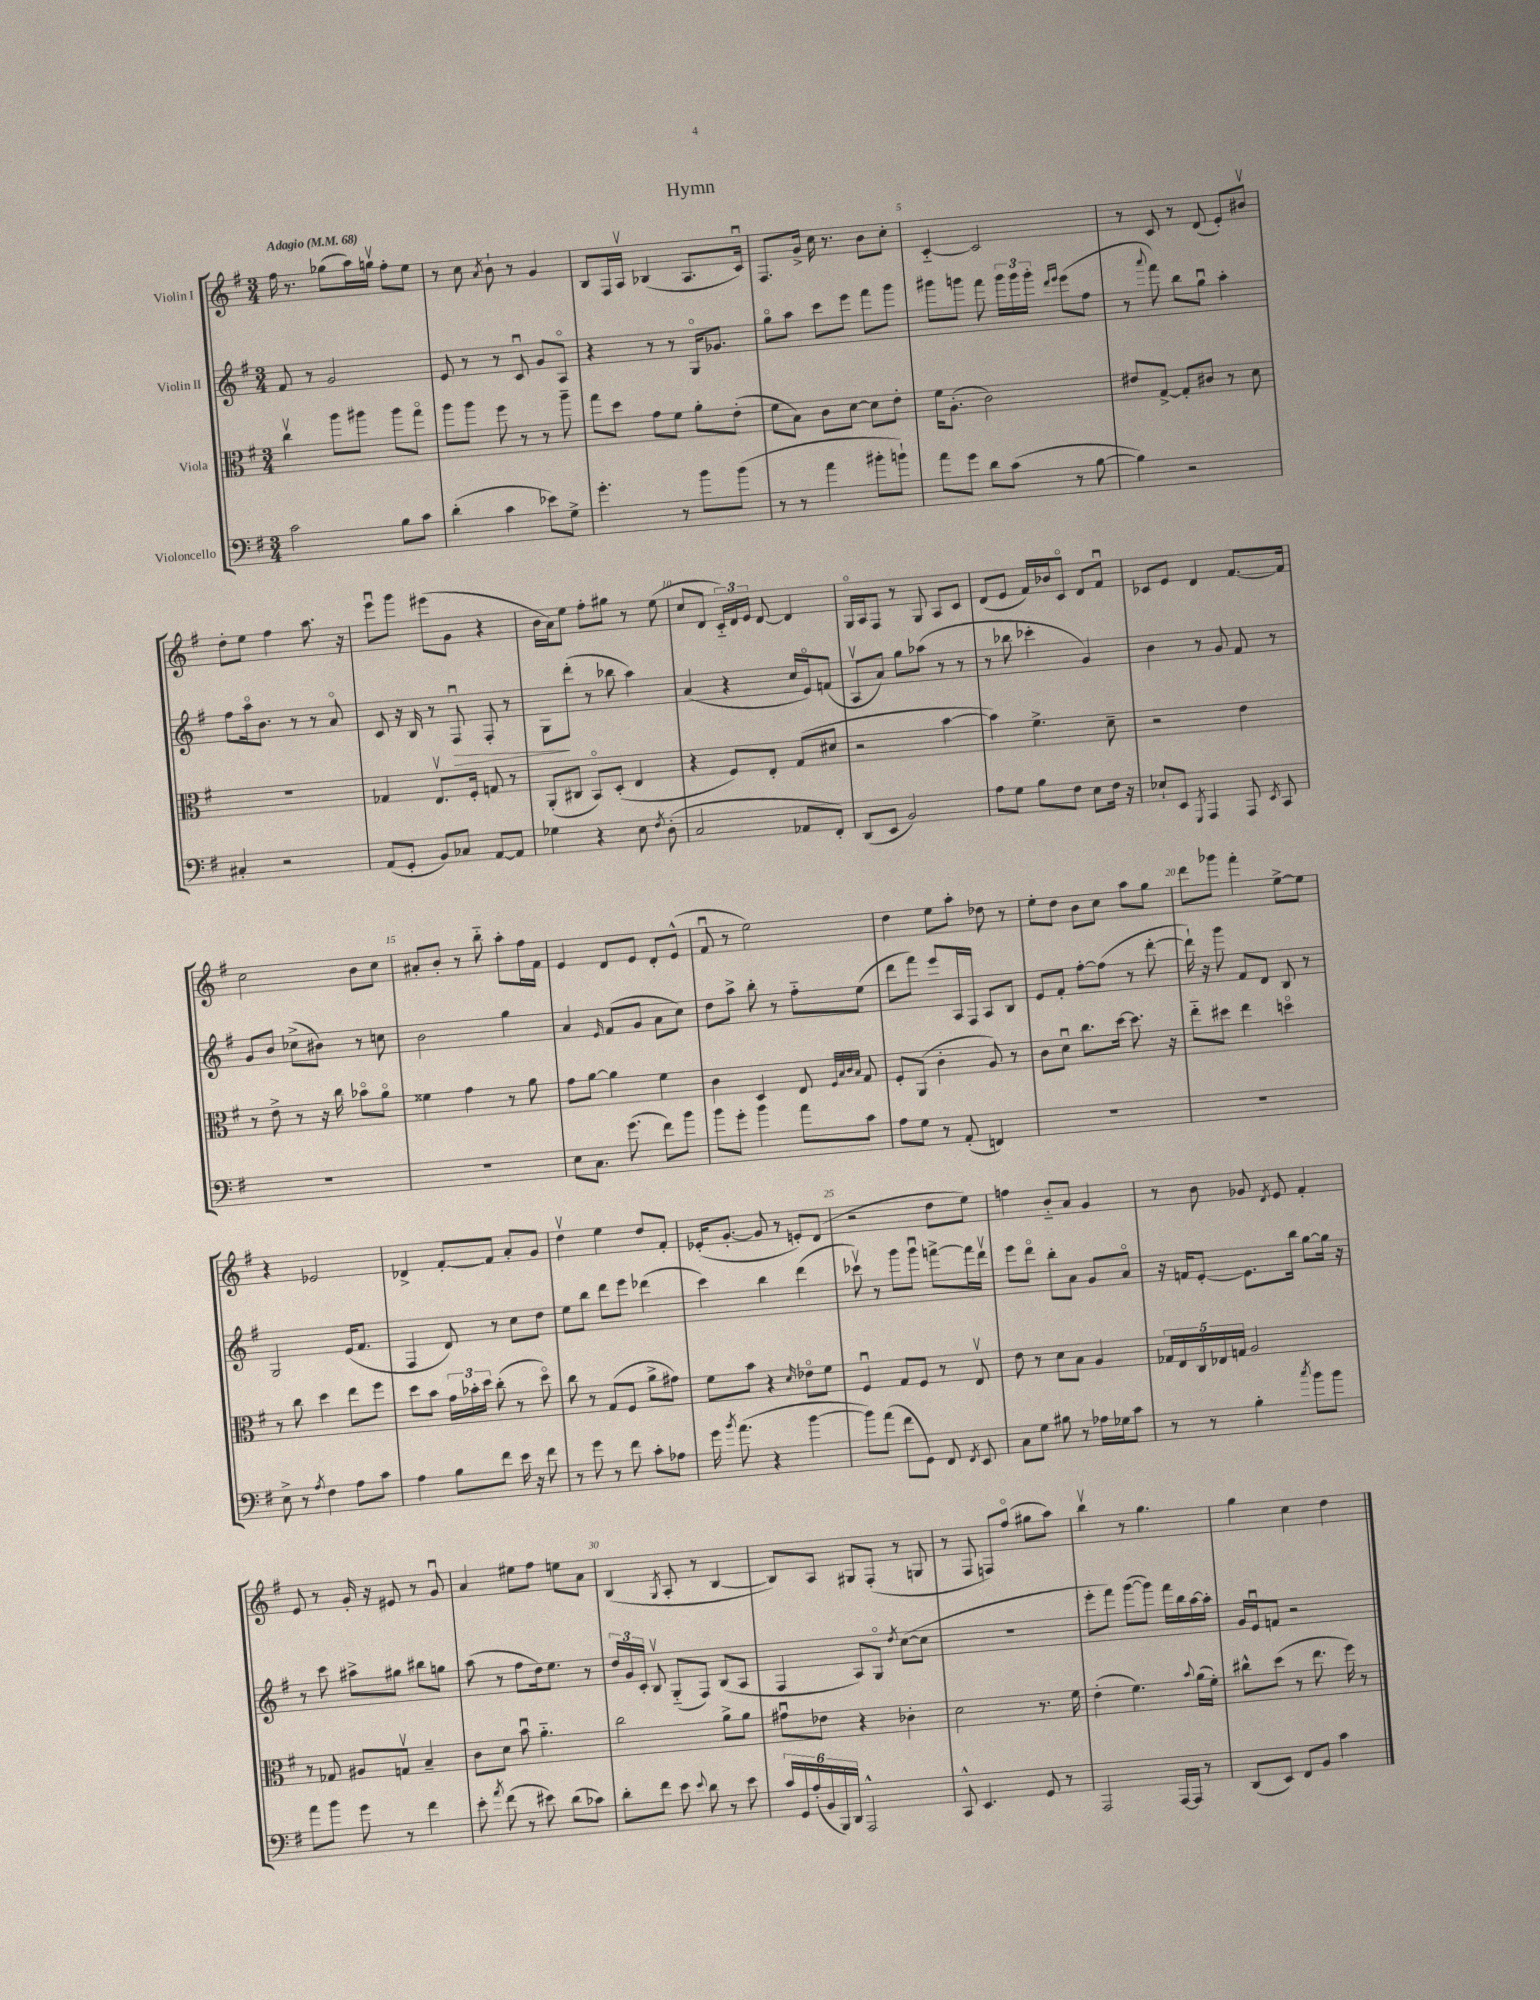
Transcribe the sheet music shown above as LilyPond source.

\header { title = "Hymn" }
<<
\new StaffGroup <<
\new Staff = "s0" \with { instrumentName = "Violin I" } {
    \clef treble \key g \major \numericTimeSignature \time 3/4 \tempo "Adagio" 4 = 68
    \autoBeamOff fis''16 r8. ges''8[( a''16) g''16]\upbow fis''8[-. e''8] |
    r8 c''8 \acciaccatura { a'8 } b'8-! r8 g'4 |
    b8[ fis16 a16]\upbow bes4( a8.[ c'16]\downbow) |
    fis8.[ g'16]-> c''16 r8. b'8[ c''8]-. |
    c'4~-_ c'2 |
    r8 c'8 r8 d'8( e'8[-.) bis'8]\upbow |
    d''8[-. e''8] fis''4 a''8. r16 |
    e'''8[\downbow g'''8] eis'''8[( g'8] r4 |
    b'16[ a'16) e''8] fis''8[-. gis''8] r8 e''8( |
    c''8[ d'8] \tuplet 3/2 { c'16[-_) d'16 e'16] } d'8~ d'4 |
    g16[\flageolet a16 fis8] r8 g8 a8[ c'8] |
    d'8[( e'8] fis'16[) bes'16 c'8]\flageolet d'8[ fis'8]\downbow |
    ces'8[ e'8] d'4 fis'8.[~ fis'16] |
    c''2 b'8[ c''8] |
    ais'8[-. b'8]-. r8 b''8-_ a''8[-. fis''16 fis'16] |
    e'4 d'8[ e'8] d'8[-. e'8]-^( |
    fis'8\downbow r8 e''2) |
    d''4 e''8[ a''8]-. des''8 r8 |
    e''8[-. d''8] b'8[ c''8] a''8[ g''8] |
    d'''8[ ges'''8] fis'''4-. e''8[~-> e''8] |
    r4 ees'2 |
    des'4-> fis'8[~-. fis'8] a'8[-. g'8] |
    d''4\upbow e''4 d''8[ fis'8]-. |
    ees'16[-.( g'8.]~-. g'8 r8 e'8[-.) d'8]( |
    r2 d''8[ e''8]) |
    f''4 b'8[-_ a'8] g'4 |
    r8 b'8 ges'8 \acciaccatura { d'8 } e'8 fis'4-. |
    e'8 r8 g'16-. r16 eis'8 r8 g'8\downbow |
    a'4 eis''8[ fis''8] e''8[ a'8] |
    b4( \acciaccatura { g8 } a8-. r8 b4~ |
    b8[) a8] gis8[ fis8]-.( r8 g8 |
    r8 fis8 f8[) fis''8]\flageolet( gis''8[ a''8]) |
    b''4\upbow r8 g''4. |
    g''4 c''4 d''4 \bar "|." |
}
\new Staff = "s1" \with { instrumentName = "Violin II" } {
    \clef treble \key g \major \numericTimeSignature \time 3/4
    \autoBeamOff fis'8 r8 g'2 |
    e'8 r8 r8 c'8\downbow g'8[ a8]\flageolet |
    r4 r8 r8 g16[\flageolet ges'8.] |
    g''8[\flageolet a''8] c'''8[ e'''8] fis'''8[ g'''8] |
    gis'''8[ g'''8] fis'''8 \tuplet 3/2 { g'''16[ g'''16 g'''16]-. } \grace { d'''16[ e'''16] } e'''8[( fis''8] |
    r8 \appoggiatura { a'''8 } fis'''8) b''8[ g''8]\downbow a''4-. |
    fis''8[ a''16\flageolet b'8.] r8 r8 a'8\flageolet |
    c'8 r16 b16 r8 fis8\downbow\> fis8-. r8 |
    g8[\! d'''8]-.( r8 bes''8 a''4) |
    a'4( r4 c''16[ e'16\flageolet) f'8]( |
    a8[\upbow a'8]) g''8[ aes''8]( r8 r8 |
    r8 bes''8 ces'''4-. g'4) |
    b'4 r8 g'8 fis'8 r8 |
    g'8[ b'8] ces''8[->( bis'8]) r8 c''8 |
    b'2 g''4 |
    a'4 \grace { e'16 } fis'8[( g'8] a'8[ c''8]) |
    d''8[ a''8]-> b''8-. r8 fis''8[-_ e''8]( |
    d'''8[ fis'''8]) e'''8[ a16 fis16] a8[ b8] |
    e'8[ fis'8]-. fis''8[~-. fis''8]( r8 d'''8~-. |
    d'''16-!) r16 g'''8 fis'8[ d'8] b8 r8 |
    g2 e'16[( fis'8.] |
    fis4 d'8) r8 c''8[ d''8] |
    e''8[ b''8] d'''8[ e'''8] des'''4( |
    c'''4) b''4 d'''4( |
    ces'''8\upbow) r8 g'''8[ g'''8]\downbow f'''8[~-> f'''16 d'''16]\upbow |
    e'''8[ d'''8]\flageolet b''8[-. a'8] g'8[ a'8]\flageolet |
    r16 f'16[ e'8]~-. e'8.[ b''16] g''8[~ g''16] r16 |
    r8 c'''8 ais''8[-> gis''8] bis''8[ g''8] |
    a''8( r8 fis''8[ d''16) e''8.] r8 |
    \tuplet 3/2 { d''16[ g'16 c'16]-. } b8\upbow g8[-_( fis8]) b8[( a8] |
    fis4 a8[) g8]\flageolet \acciaccatura { d''8 } c''8[~( c''8] |
    R2. |
    e'''8[-. fis'''8]) g'''8[~( g'''8]) fis'''16[ b''16 a''16~ a''16]-. |
    g'16[ e'16\downbow f'8] r2 \bar "|." |
}
\new Staff = "s2" \with { instrumentName = "Viola" } {
    \clef alto \key g \major \numericTimeSignature \time 3/4
    \autoBeamOff c''4\upbow a''8[ ais''8] ais''8[ g''8]\flageolet |
    a''8[ a''8] fis''8 r8 r8 a''8-- |
    g''8[ d''8] g'8[ fis'8] a'8[-. e'8]-.( |
    fis'8[ b8]) c'8[ d'8]~ d'8[ e'8]-. |
    fis'16[ a8.]-.( c'2) |
    eis'8[ g8]~-> g8[-. cis'8] r8 d'8 |
    R2. |
    ges4 e8.[\upbow fis16]-. g8 r8 |
    a,8[-.( cis8] b,8[\flageolet) d8]-.( e4 |
    r4 fis8[) e8]-. g8[( dis'8] |
    r2 b'4~ |
    b'4) fis'4.-> d'8-- |
    r2 e'4 |
    r8 e'8-> r8 r16 c''16 bes'8[\flageolet a'8]\flageolet |
    fisis'4 g'4 r8 a'8 |
    g'8[ a'8]~ a'4 fis'4 |
    c'4 d4 e8 \grace { fis32[ b32 c'32 b32] } g8 |
    fis8[-. a,8]( c'4-. a8) r8 |
    c'8[ d'8]\downbow c''8.[ d''16]~ d''8. r16 |
    e''8[-_ dis''8] e''4 d''4\flageolet |
    r8 c''8 d''4 e''8[ fis''8] |
    d''8[ b'8] \tuplet 3/2 { g'16[ bes'16-. d''16] } c''8-.( r8 d''8\flageolet) |
    c''8 r8 g8[( fis8] a'8[-> gis'8]) |
    fis'8[ b'8] r4 \grace { d'16 } ees'8[\flageolet fis'8] |
    fis4\downbow g8[ fis8] r8 e8\upbow |
    e'8 r8 d'8[ b8] a4 |
    \tuplet 5/4 { ges16[ e16 c16 ees16 g16] } a2 |
    r8 ges8 ais8[ g8]\upbow b4-- |
    c'8[ d'8] b'8\downbow a'4.-_ |
    c''2 a'8[-> a'8] |
    gis'8[\downbow ees'8] r4 ces'4-. |
    d'2 r8. fis'16 |
    e'4-.( fis'4.) \appoggiatura { b'8 } a'16[( fis'16]-.) |
    cis''8[-^ d''8]( r8 e''8. fis''16) r8 \bar "|." |
}
\new Staff = "s3" \with { instrumentName = "Violoncello" } {
    \clef bass \key g \major \numericTimeSignature \time 3/4
    \autoBeamOff c'2 b8[ c'8] |
    d'4-.( c'4 ees'8[) g8]-> |
    g'4.-. r8 b'8[ b'8]( |
    r8 r8 a'4 bis'8[-. b'8]-!) |
    a'8[ g'8] d'8[ c'8]( r8 b8~ |
    b4) r2 |
    cis4-. r2 |
    a,8[( g,8]-. b,8[) ces8] a,8[~ a,8] |
    ges4 r4 e8 \acciaccatura { fis8 } d8-.( |
    c2 aes,8[ fis,8]-.) |
    d,8[( e,8] b,2) |
    a8[ g8] b8[ fis8] e8[ fis16] r16 |
    ees8[-! e,8] \acciaccatura { g,,8 } a,,4 a,,8 \acciaccatura { e,8 } c,8 |
    R2. |
    R2. |
    e8[ c8.] g'8.( fis'8[) b'8] |
    b'8[ g'8]-. b'4 a'8[ c'8] |
    a8[ g8] r8 a,8-.( f,4) |
    R2. |
    R2. |
    e8-> r8 \acciaccatura { a8 } fis4 a8[ c'8] |
    a4 b8[ fis'8] e'16 r16 fis'8 |
    r8 g'8 r8 fis'8 c'8[-. aes8] |
    g'16 \acciaccatura { b'8 } a'8.( r4 b'4~ |
    b'8[) a'8]( fis'8[ g,8]) fis,8 \acciaccatura { fis,8 } e,8 |
    c8[ g8] bis8 r8 aes16[ ges16 c'8] |
    r8 r8 b4-. \acciaccatura { c''8 } b'8[ b'8] |
    a'8[ b'8] g'8 r8 fis'4 |
    e'8-. \acciaccatura { a'8 } fis'8( r8 eis'8) d'8[( ces'8]) |
    d'8[-. fis'8] e'8 \appoggiatura { e'8 } d'8 r8 e'8 |
    \tuplet 6/4 { c'16[ g,16 a16-.( b,16 b,,16) d,16] } a,,2-^ |
    c,8-^ e,4. g,8 r8 |
    a,,2 a,,16[~ a,,16] r8 |
    d,8[( e,8]) fis,8[ b,8] c'4 \bar "|." |
}
>>
>>
\layout { \context { \Score \override BarNumber.break-visibility = ##(#f #t #t) barNumberVisibility = #(every-nth-bar-number-visible 5) } }
